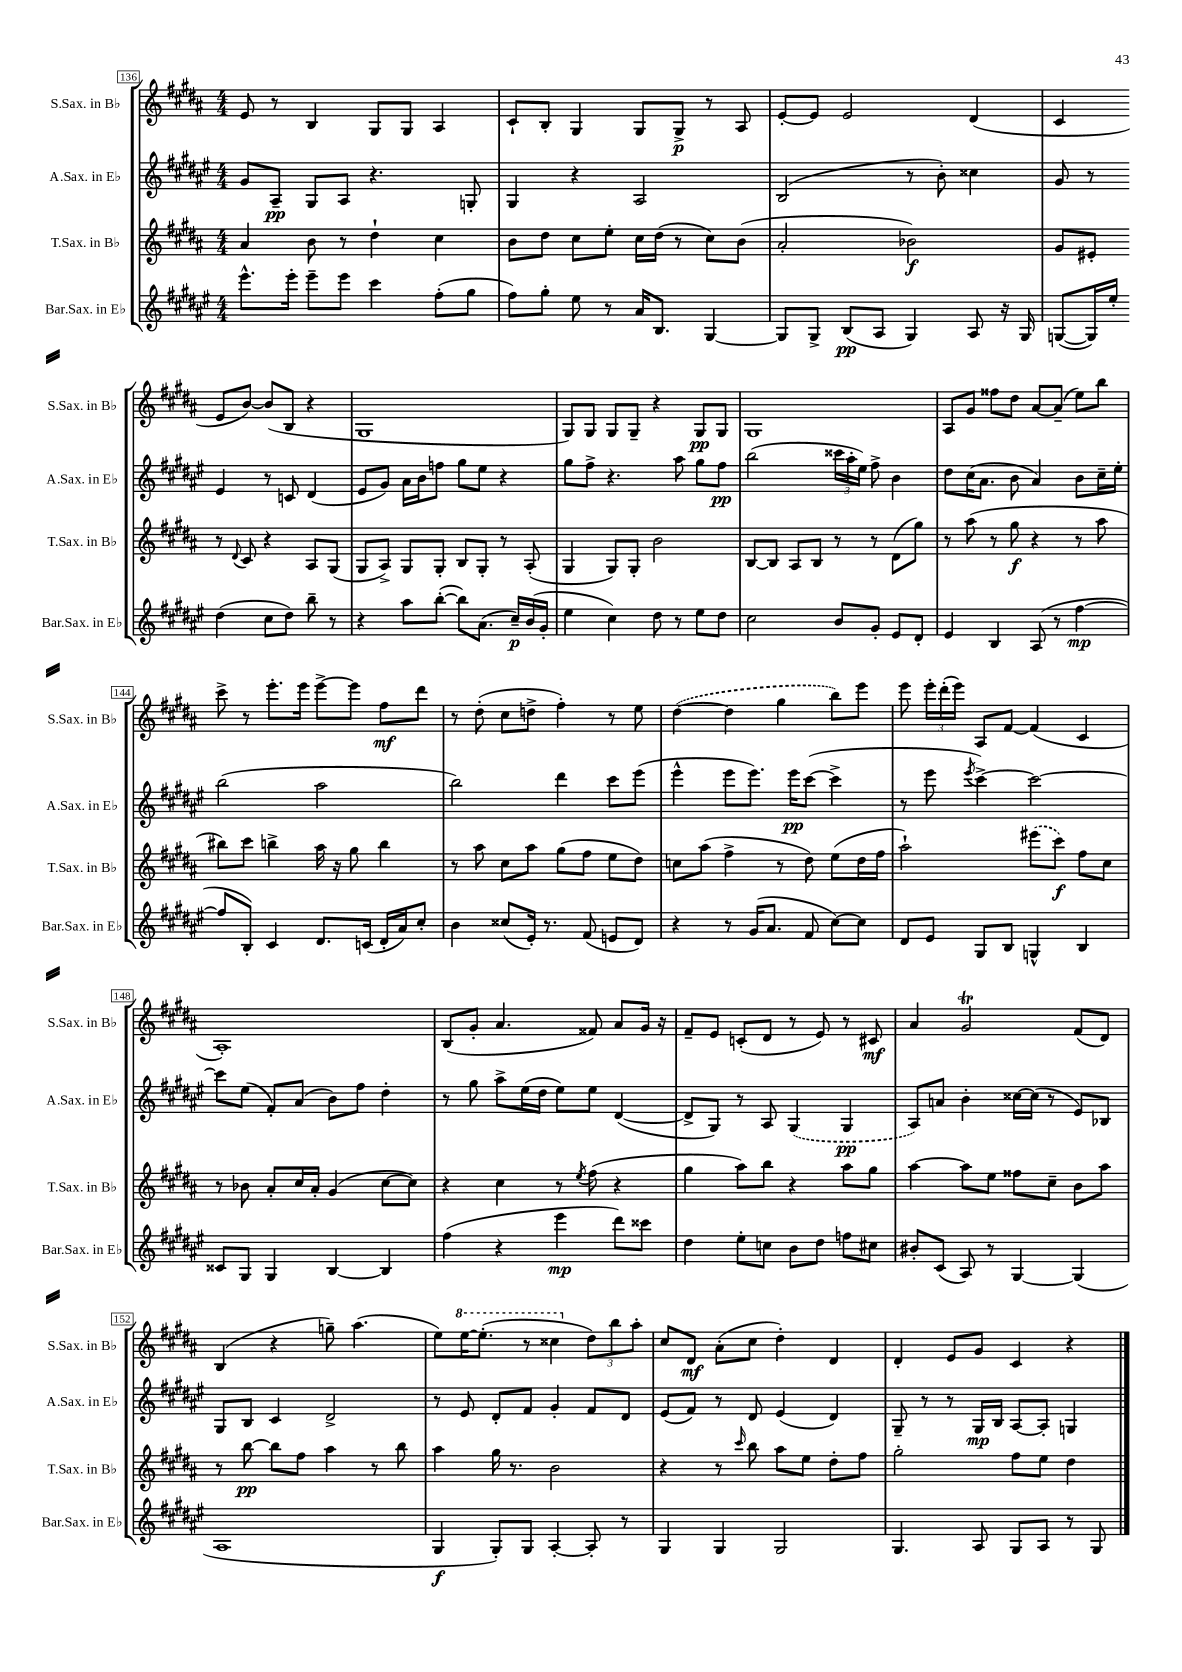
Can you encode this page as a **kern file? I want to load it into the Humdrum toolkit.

**kern	**dynam	**kern	**dynam	**kern	**dynam	**kern	**dynam
*part4	*part4	*part3	*part3	*part2	*part2	*part1	*part1
*staff4	*staff4	*staff3	*staff3	*staff2	*staff2	*staff1	*staff1
*I"Bar.Sax. in E♭	*	*I"T.Sax. in B♭	*	*I"A.Sax. in E♭	*	*I"S.Sax. in B♭	*
*I'Bar.Sax. in E♭	*	*I'T.Sax. in B♭	*	*I'A.Sax. in E♭	*	*I'S.Sax. in B♭	*
*clefG2	*	*clefG2	*	*clefG2	*	*clefG2	*
*k[f#c#g#d#a#e#]	*	*k[f#c#g#d#a#]	*	*k[f#c#g#d#a#e#]	*	*k[f#c#g#d#a#]	*
*M4/4	*	*M4/4	*	*M4/4	*	*M4/4	*
=136	=136	=136	=136	=136	=136	=136	=136
8.eee#^^\L	.	4a#/	.	8g#/L	.	8e/	.
.	.	.	.	8A#~/J	pp	8r	.
16eee#'\Jk	.	.	.	.	.	.	.
8eee#~\L	.	8b\	.	8G#/L	.	4B/	.
8eee#\J	.	8r	.	8A#/J	.	.	.
4ccc#\	.	4dd#`\	.	4.r	.	8G#/L	.
.	.	.	.	.	.	8G#/J	.
(8ff#'\L	.	4cc#\	.	.	.	4A#/	.
8gg#\J	.	.	.	8Gn'/	.	.	.
=137	=137	=137	=137	=137	=137	=137	=137
8ff#\L)	.	8b\L	.	4G#/	.	8c#`/L	.
8gg#'\J	.	8dd#\J	.	.	.	8B'/J	.
8ee#\	.	8cc#\L	.	4r	.	4G#/	.
8r	.	8ee'\J	.	.	.	.	.
16a#/KL	.	16cc#\LL	.	2A#/	.	8G#/L	.
8.B/J	.	(16dd#\JJ	.	.	.	.	.
.	.	8r	.	.	.	8G#^/J	p
[4G#/	.	8cc#\L)	.	.	.	8r	.
.	.	(8b\J	.	.	.	8A#/	.
=138	=138	=138	=138	=138	=138	=138	=138
8G#/L]	.	2a#'/	.	(2B/	.	[8e'/L	.
8G#^/J	.	.	.	.	.	8e/J]	.
(8B/L	pp	.	.	.	.	2e/	.
8A#/J	.	.	.	.	.	.	.
4G#/)	.	2b-X\)	f	8r	.	.	.
.	.	.	.	8b'\)	.	.	.
8A#/	.	.	.	4cc##X\	.	(4d#/	.
16r	.	.	.	.	.	.	.
16G#/	.	.	.	.	.	.	.
=139	=139	=139	=139	=139	=139	=139	=139
([8Gn/L	.	8g#/L	.	8g#/	.	4c#/	.
16G/L])	.	8e#X'/J	.	8r	.	.	.
16ee#'/JJ	.	.	.	.	.	.	.
(4dd#\	.	8r	.	4e#/	.	8e/L	.
.	.	8qqd#/	.	.	.	.	.
.	.	8c#/	.	.	.	[8b/J)	.
8cc#\L	.	4r	.	8r	.	(8b/L]	.
8dd#\J)	.	.	.	8cn/	.	8B/J	.
8bb~\	.	8A#/L	.	(4d#/	.	4r	.
8r	.	(8G#/J	.	.	.	.	.
!!LO:LB:g=z
=140	=140	=140	=140	=140	=140	=140	=140
4r	.	8G#/L	.	8e#/L	.	1G#	.
.	.	8A#^/J)	.	8g#/J)	.	.	.
8aa#\L	.	8G#/L	.	16a#\LL	.	.	.
.	.	.	.	16b\J	.	.	.
([8bb'\J	.	8G#'/J	.	8ffn\J	.	.	.
8bb\L])	.	8B/L	.	8gg#\L	.	.	.
(8.a#\J	.	8G#'/J	.	8ee#\J	.	.	.
.	.	8r	.	4r	.	.	.
16cc#~/LL)	p	.	.	.	.	.	.
(16b/	.	(8A#'/	.	.	.	.	.
16g#'/JJ	.	.	.	.	.	.	.
=141	=141	=141	=141	=141	=141	=141	=141
4ee#\	.	4G#/	.	8gg#\L	.	8G#/L)	.
.	.	.	.	8ff#^\J	.	8G#/J	.
4cc#\)	.	8G#/L)	.	4.r	.	8G#/L	.
.	.	8G#'/J	.	.	.	8G#~/J	.
8dd#\	.	2b\	.	.	.	4r	.
8r	.	.	.	8aa#\	.	.	.
8ee#\L	.	.	.	8gg#\L	.	8G#/L	pp
8dd#\J	.	.	.	8ff#\J	pp	8G#/J	.
=142	=142	=142	=142	=142	=142	=142	=142
2cc#\	.	[8B/L	.	(2bb\	.	1G#	.
.	.	8B/J]	.	.	.	.	.
.	.	8A#/L	.	.	.	.	.
.	.	8B/J	.	.	.	.	.
8b/L	.	8r	.	24ccc##X\LL	.	.	.
.	.	.	.	24aa#'\	.	.	.
.	.	.	.	24ee#\JJ)	.	.	.
8g#'/J	.	8r	.	8ff#^\	.	.	.
8e#/L	.	(8d#\L	.	4b\	.	.	.
8d#'/J	.	8gg#\J)	.	.	.	.	.
=143	=143	=143	=143	=143	=143	=143	=143
4e#/	.	8r	.	8dd#\L	.	8A#/L	.
.	.	(8aa#\	.	(16cc#\K	.	8g#/J	.
.	.	.	.	8.a#\J	.	.	.
4B/	.	8r	.	.	.	8ff##X\L	.
.	.	8gg#\	f	8b\	.	8dd#\J	.
(8A#/	.	4r	.	4a#/)	.	[8a#/L	.
8r	.	.	.	.	.	(8a#~/J]	.
[4ff#\	mp	8r	.	8b\L	.	8ee\L)	.
.	.	8aa#\	.	16cc#~\L	.	8bb\J	.
.	.	.	.	16ee#'\JJ	.	.	.
!!LO:LB:g=z
=144	=144	=144	=144	=144	=144	=144	=144
8ff#/L]	.	8bb#X\L)	.	(2bb\	.	8ccc#^\	.
8B'/J)	.	8ccc#\J	.	.	.	8r	.
4c#/	.	4bbn^\	.	.	.	8.eee'\L	.
.	.	.	.	.	.	16eee\Jk	.
8.d#/L	.	16aa#\	.	2aa#\	.	[8eee^\L	.
.	.	16r	.	.	.	.	.
.	.	8gg#\	.	.	.	8eee\J]	.
(16cn/Jk	.	.	.	.	.	.	.
16d#'/LL	.	4bb\	.	.	.	8ff#\L	mf
16a#/J)	.	.	.	.	.	.	.
8cc#'/J	.	.	.	.	.	8ddd#\J	.
=145	=145	=145	=145	=145	=145	=145	=145
4b\	.	8r	.	2bb\)	.	8r	.
.	.	8aa#\	.	.	.	(8dd#'\	.
(8cc##X/L	.	8cc#\L	.	.	.	8cc#\L	.
16e#'/Jk)	.	8aa#\J	.	.	.	8ddn^\J	.
8.r	.	.	.	.	.	.	.
.	.	(8gg#\L	.	4ddd#\	.	4ff#'\)	.
(8f#/	.	8ff#\J	.	.	.	.	.
8en/L	.	8ee\L	.	8ccc#\L	.	8r	.
8d#/J)	.	8dd#\J)	.	(8eee#\J	.	8ee\	.
=146	=146	=146	=146	=146	=146	=146	=146
4r	.	8ccn\L	.	4eee#^^\	.	([4dd#\	.
.	.	(8aa#\J	.	.	.	.	.
8r	.	4ff#^\	.	8eee#\L	.	4dd#\]	.
(16g#/KL	.	.	.	8.eee#\J)	.	.	.
8.a#/J	.	.	.	.	.	.	.
.	.	8r	.	.	.	4gg#\	.
.	.	.	.	16eee#\KL	pp	.	.
8f#/	.	8dd#\)	.	([8ccc#\J	.	.	.
[8cc#\L)	.	(8ee\L	.	4ccc#^\]	.	8bb\L)	.
8cc#\J]	.	16dd#\L	.	.	.	8eee\J	.
.	.	16ff#\JJ	.	.	.	.	.
=147	=147	=147	=147	=147	=147	=147	=147
8d#/L	.	2aa#`\)	.	8r	.	8eee\	.
8e#/J	.	.	.	8eee#\	.	24eee'\LL	.
.	.	.	.	.	.	(24ddd#'\	.
.	.	.	.	.	.	24eee\JJ)	.
.	.	.	.	8qeee#/	.	.	.
8G#/L	.	.	.	[4ccc#^\)	.	8A#/L	.
8B/J	.	.	.	.	.	[8f#/J	.
4Gn^^/	.	(8eee#X\L	.	2ccc#\_	.	(4f#/]	.
.	.	8ccc#\J)	f	.	.	.	.
4B/	.	8ff#\L	.	.	.	4c#/	.
.	.	8cc#\J	.	.	.	.	.
!!LO:LB:g=z
=148	=148	=148	=148	=148	=148	=148	=148
8c##X/L	.	8r	.	8ccc#\L]	.	1A#')	.
8G#/J	.	8b-X\	.	(8ee#\J	.	.	.
4G#/	.	8a#'/L	.	8f#'/L)	.	.	.
.	.	16cc#/L	.	(8a#/J	.	.	.
.	.	16a#'/JJ	.	.	.	.	.
[4B/	.	(4g#/	.	8b\L)	.	.	.
.	.	.	.	8ff#\J	.	.	.
4B/]	.	[8cc#\L	.	4dd#'\	.	.	.
.	.	8cc#\J])	.	.	.	.	.
=149	=149	=149	=149	=149	=149	=149	=149
(4ff#\	.	4r	.	8r	.	(8B/L	.
.	.	.	.	8gg#\	.	8g#'/J	.
4r	.	4cc#\	.	8aa#^\L	.	4.a#/	.
.	.	.	.	(16ee#\L	.	.	.
.	.	.	.	16dd#\JJ	.	.	.
4eee#\	mp	8r	.	8ee#\L)	.	.	.
.	.	8qee/	.	.	.	.	.
.	.	(8ff#\	.	8ee#\J	.	8f##X/)	.
8ddd#\L)	.	4r	.	([4d#/	.	8a#/L	.
8ccc##X\J	.	.	.	.	.	16g#/Jk	.
.	.	.	.	.	.	16r	.
=150	=150	=150	=150	=150	=150	=150	=150
4dd#\	.	4gg#\	.	8d#^/L]	.	8f#~/L	.
.	.	.	.	8G#/J)	.	8e/J	.
8ee#'\L	.	8aa#\L)	.	8r	.	(8cn'/L	.
8ccn\J	.	8bb\J	.	8A#/	.	8d#/J	.
8b\L	.	4r	.	(4G#/	.	8r	.
8dd#\J	.	.	.	.	.	8e/)	.
8ffn\L	.	8aa#\L	.	4G#/	pp	8r	.
8cc#X\J	.	8gg#\J	.	.	.	8c#X/	mf
=151	=151	=151	=151	=151	=151	=151	=151
8b#X'/L	.	[4aa#\	.	8A#/L)	.	4a#/	.
(8c#/J	.	.	.	8an/J	.	.	.
8A#/)	.	8aa#\L]	.	4b'\	.	2g#T/	.
8r	.	8ee\J	.	.	.	.	.
[4G#/	.	8ff##X\L	.	[16cc##X\LL	.	.	.
.	.	.	.	(16cc##\JJ]	.	.	.
.	.	8cc#~\J	.	8r	.	.	.
(4G#/]	.	8b\L	.	8e#/L)	.	(8f#/L	.
.	.	8aa#\J	.	8B-X/J	.	8d#/J)	.
!!LO:LB:g=z
=152	=152	=152	=152	=152	=152	=152	=152
1A#	.	8r	.	8G#/L	.	(4B/	.
.	.	[8bb\	pp	8B/J	.	.	.
.	.	8bb\L]	.	4c#/	.	4r	.
.	.	8ff#\J	.	.	.	.	.
.	.	4aa#\	.	2d#^/	.	8ggn~\)	.
.	.	.	.	.	.	(4.aa#\	.
.	.	8r	.	.	.	.	.
.	.	8bb\	.	.	.	.	.
=153	=153	=153	=153	=153	=153	=153	=153
4G#/	f	4aa#\	.	8r	.	8ee\L)	.
*	*	*	*	*	*	*8va	*
.	.	.	.	8e#/	.	[16eee\K	.
.	.	.	.	.	.	(8.eee'\J]	.
8G#'/L)	.	16gg#\	.	8d#'/L	.	.	.
.	.	8.r	.	.	.	.	.
8G#/J	.	.	.	8f#/J	.	8r	.
[4A#'/	.	2b\	.	4g#'/	.	4ccc##X\	.
*	*	*	*	*	*	*X8va	*
8A#'/]	.	.	.	8f#/L	.	12dd#\L)	.
.	.	.	.	.	.	12bb\	.
8r	.	.	.	8d#/J	.	.	.
.	.	.	.	.	.	12aa#'\J	.
=154	=154	=154	=154	=154	=154	=154	=154
4G#/	.	4r	.	(8e#/L	.	8cc#/L	.
.	.	.	.	8f#/J)	.	8d#/J	mf
4G#/	.	8r	.	8r	.	(8a#'\L	.
.	.	16qqccc#/	.	.	.	.	.
.	.	8bb\	.	8d#/	.	8cc#\J	.
2G#/	.	8aa#\L	.	(4e#/	.	4dd#'\)	.
.	.	8ee\J	.	.	.	.	.
.	.	8dd#'\L	.	4d#/)	.	4d#/	.
.	.	8ff#\J	.	.	.	.	.
=155	=155	=155	=155	=155	=155	=155	=155
4.G#/	.	2gg#'\	.	8G#~/	.	4d#'/	.
.	.	.	.	8r	.	.	.
.	.	.	.	8r	.	8e/L	.
8A#/	.	.	.	16G#/LL	mp	8g#/J	.
.	.	.	.	16B/JJ	.	.	.
8G#/L	.	8ff#\L	.	[8A#/L	.	4c#/	.
8A#/J	.	8ee\J	.	8A#'/J]	.	.	.
8r	.	4dd#\	.	4Gn/	.	4r	.
8G#/	.	.	.	.	.	.	.
==	==	==	==	==	==	==	==
*-	*-	*-	*-	*-	*-	*-	*-
